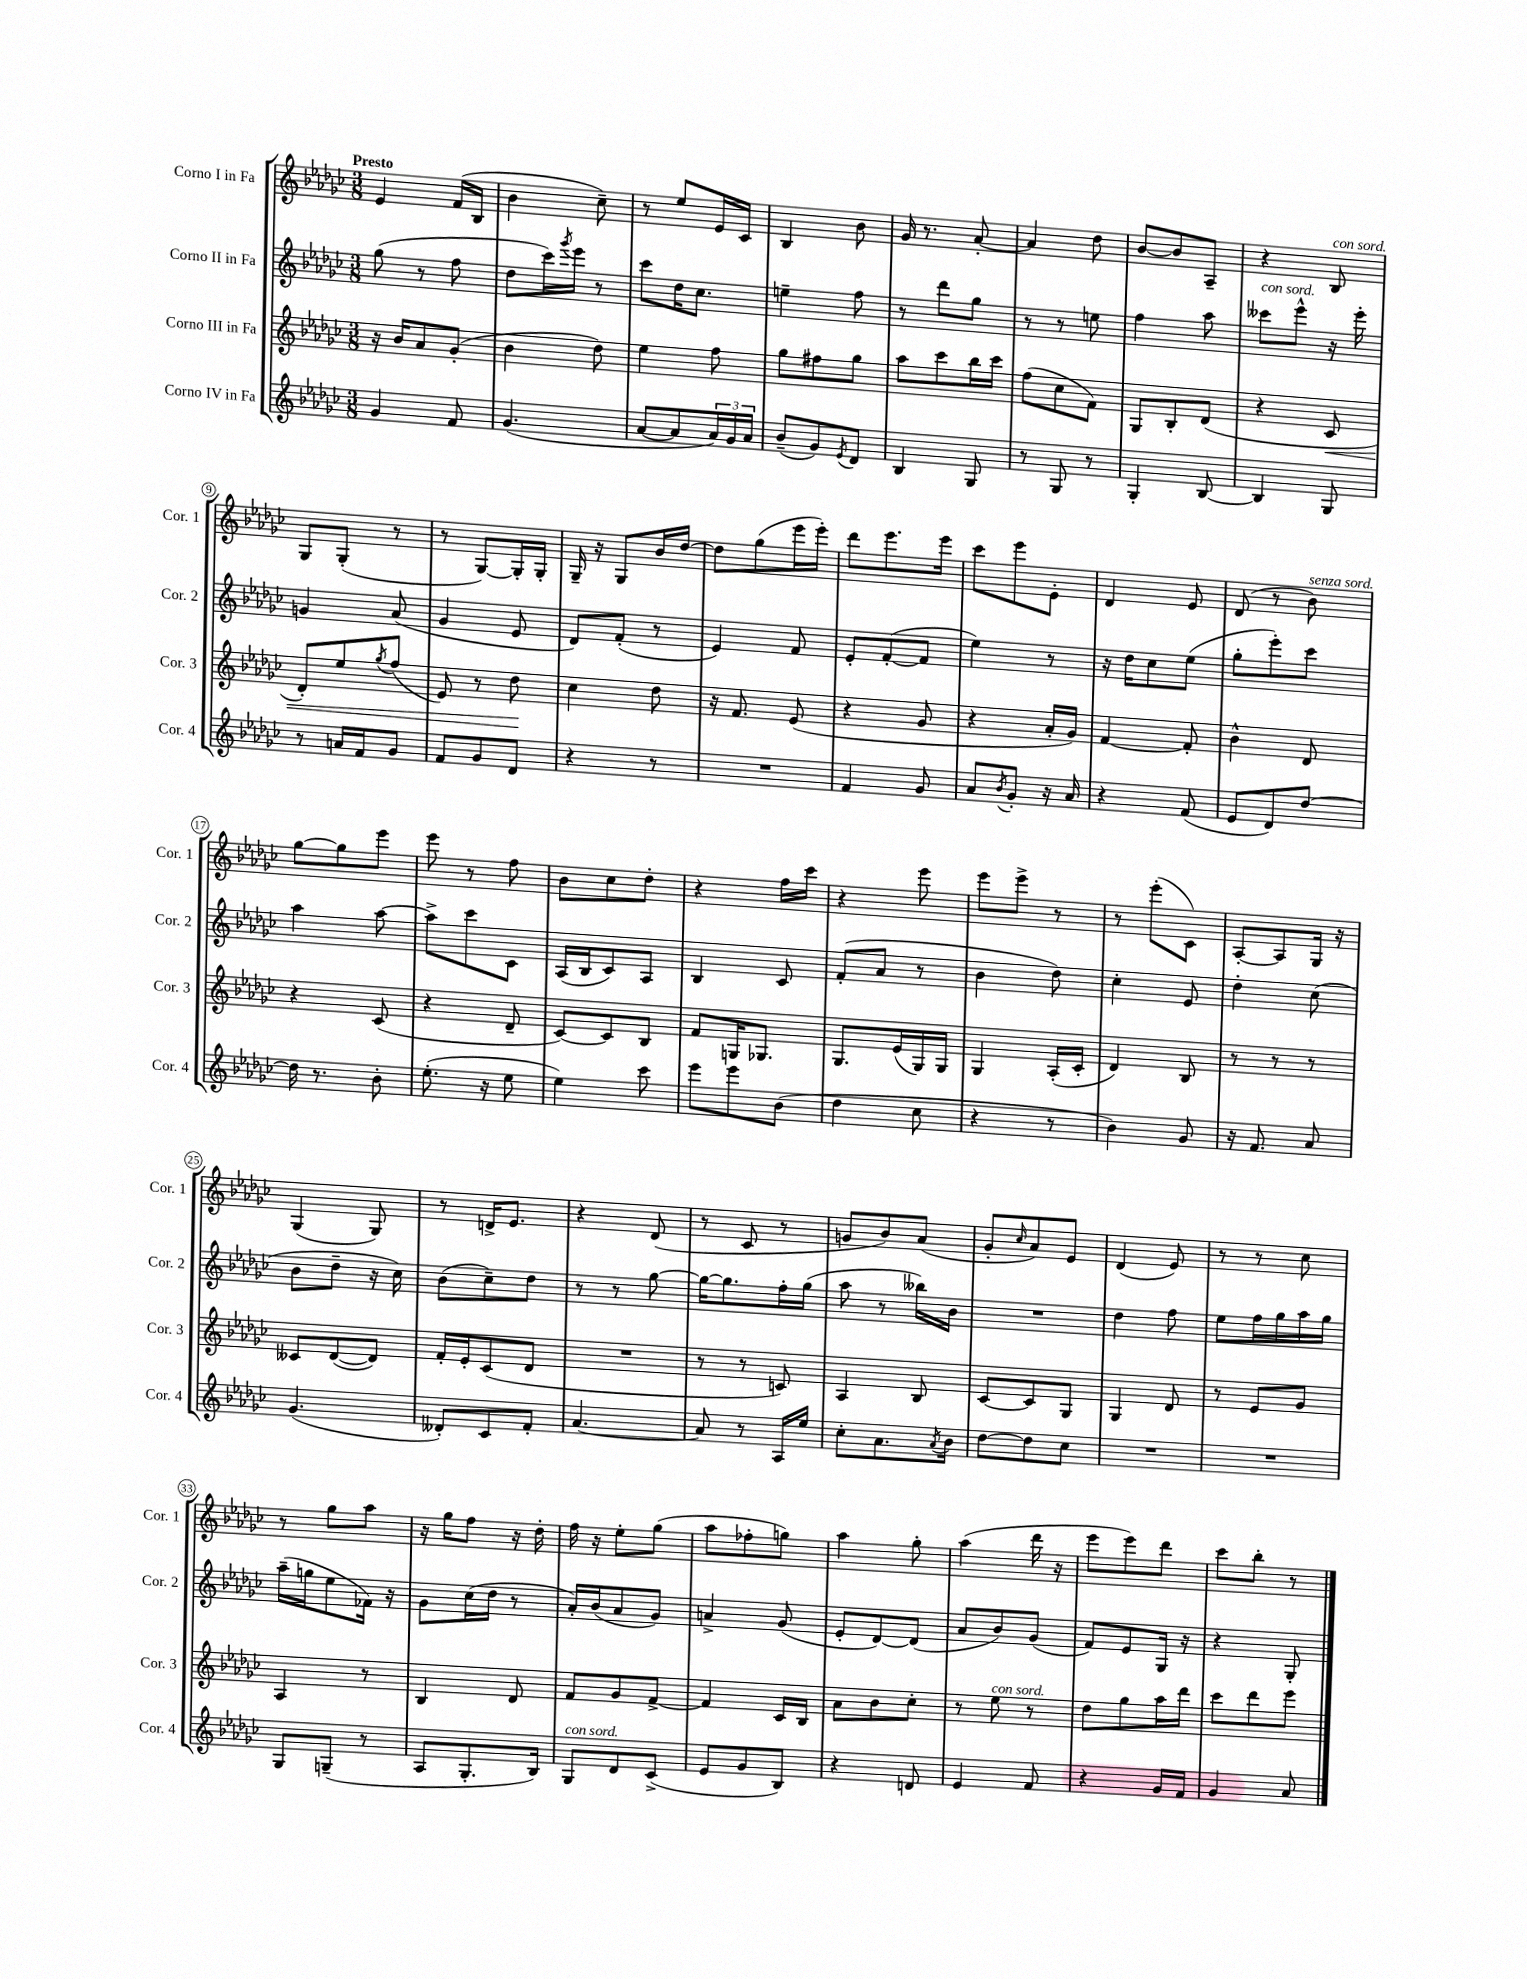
<<
\new StaffGroup <<
\new Staff = "s0" \with { instrumentName = "Corno I in Fa" shortInstrumentName = "Cor. 1" } {
    \clef treble \key ges \major \numericTimeSignature \time 3/8 \tempo "Presto"
    ees'4 f'16( bes16 |
    bes'4 ces''8--) |
    r8 ees''8 ees'16 ces'16 |
    bes4 bes'8 |
    ges'16 r8. aes'8~-. |
    aes'4 des''8 |
    bes'8~ bes'8 aes8-- |
    r4 bes8^\markup { \italic "con sord." } |
    ges8 ges8-.( r8 |
    r8 ges8~) ges16-. ges16-. |
    ges16-- r16 ges8 bes'16 des''16~ |
    des''8 ges''8( ees'''16 ees'''16-.) |
    des'''8 ees'''8. ees'''16 |
    ces'''8 ees'''8 ees'8-. |
    des'4 ees'8 |
    des'8( r8 bes'8^\markup { \italic "senza sord." }) |
    ges''8~ ges''8 ees'''8 |
    ees'''8 r8 f''8 |
    bes'8 ces''8 des''8-. |
    r4 f''16 ces'''16 |
    r4 ees'''8 |
    ees'''8 ees'''8-> r8 |
    r8 ees'''8-.( ces'8) |
    aes8~-. aes8 ges16 r16 |
    ges4( ges8) |
    r8 d'16-> ees'8. |
    r4 des'8( |
    r8 ces'8 r8 |
    g'8 bes'8) aes'8( |
    ges'8-. \grace { ces''16 } aes'8) ees'8 |
    des'4( ees'8) |
    r8 r8 ces''8 |
    r8 ges''8 aes''8 |
    r16 ges''16 f''8 r16 des''16-. |
    f''16 r16 ees''8-. ges''8( |
    aes''8 fes''8-. g''8) |
    aes''4 ges''8-. |
    aes''4( des'''16 r16 |
    ees'''8 ees'''8) des'''8 |
    ces'''8 bes''8-. r8 \bar "|." |
}
\new Staff = "s1" \with { instrumentName = "Corno II in Fa" shortInstrumentName = "Cor. 2" } {
    \clef treble \key ges \major \numericTimeSignature \time 3/8
    ges''8( r8 f''8 |
    des''8 ces'''16) \acciaccatura { ges'''8 } ees'''16 r8 |
    ces'''8 des''16 ces''8. |
    e''4-- f''8 |
    r8 des'''8 ges''8 |
    r8 r8 e''8 |
    f''4 aes''8 |
    ceses'''8^\markup { \italic "con sord." } ees'''8-^ r16 ees'''16-. |
    g'4 aes'8( |
    ges'4 ees'8 |
    des'8) f'8-.( r8 |
    ees'4) f'8 |
    ees'8-. f'8~-.( f'8 |
    ees''4) r8 |
    r16 des''16 ces''8 ees''8( |
    ges''8-. ees'''8-.) ces'''8 |
    aes''4 aes''8~ |
    aes''8-> ces'''8 ces'8 |
    aes16( bes16 ces'8) aes8 |
    bes4 ces'8 |
    f'8-.( aes'8 r8 |
    bes'4 des''8) |
    ces''4-. ees'8 |
    des''4-. ces''8( |
    bes'8 des''8-- r16 ces''16) |
    bes'8( ces''8--) des''8 |
    r8 r8 ges''8~ |
    ges''16~ ges''8. f''16-. ges''16( |
    aes''8 r8 beses''16) bes'16 |
    R4. |
    des''4 f''8 |
    ees''8 f''16 ges''16 aes''16 ges''16 |
    aes''16--( g''16 ees''8 fes'16) r16 |
    ges'8 ces''16( des''16 r8 |
    aes'16-.) bes'16( aes'8 ges'8) |
    a'4-> ges'8( |
    ees'8-. des'8~) des'8( |
    aes'8 bes'8) ges'8( |
    f'8) ees'8 ges16 r16 |
    r4 ges8-. \bar "|." |
}
\new Staff = "s2" \with { instrumentName = "Corno III in Fa" shortInstrumentName = "Cor. 3" } {
    \clef treble \key ges \major \numericTimeSignature \time 3/8
    r16 bes'16 aes'8 ges'8-.( |
    bes'4 des''8) |
    ees''4 f''8 |
    ges''8 fis''8 ges''8 |
    aes''8 ces'''8 bes''16 ces'''16 |
    f''8( ces''8 f'8) |
    ges8 bes8-. des'8( |
    r4 ces'8\< |
    des'8-.) ees''8 \acciaccatura { ges''8 } f''8( |
    ees'8) r8 des''8\! |
    ces''4 des''8 |
    r16 f'8. ees'8( |
    r4 ges'8 |
    r4 aes'16-. ges'16) |
    f'4~ f'8-. |
    bes'4-^ des'8 |
    r4 ces'8( |
    r4 des'8-- |
    ces'8~) ces'8 bes8 |
    f'8 g16 ges8. |
    ges8. ees'16( ges16) ges16 |
    ges4 aes16-.( ces'16-. |
    des'4) bes8 |
    r8 r8 r8 |
    ceses'8 des'8~( des'8) |
    f'16-. ees'16-. ces'8( des'8 |
    R4. |
    r8 r8 c'8) |
    aes4 bes8 |
    ces'8~ ces'8 ges8 |
    ges4 des'8 |
    r8 ees'8 ges'8 |
    aes4 r8 |
    bes4 des'8 |
    f'8 ges'8 f'8~-> |
    f'4 ces'16 bes16 |
    aes'8 bes'8 ces''8-. |
    r8 ees''8^\markup { \italic "con sord." } r8 |
    des''8 ges''8 aes''16 des'''16 |
    ces'''8 des'''8 ees'''8 \bar "|." |
}
\new Staff = "s3" \with { instrumentName = "Corno IV in Fa" shortInstrumentName = "Cor. 4" } {
    \clef treble \key ges \major \numericTimeSignature \time 3/8
    ges'4 f'8 |
    ges'4.( |
    aes'8~ aes'8 \tuplet 3/2 { aes'16) ges'16 aes'16 } |
    bes'8--( ges'8) \acciaccatura { ees'8 } des'8 |
    bes4 ges8 |
    r8 ges8 r8 |
    ges4-. bes8~ |
    bes4 ges8 |
    r8 a'16 f'16 ges'8 |
    f'8 ges'8 des'8 |
    r4 r8 |
    R4. |
    f'4 ges'8 |
    aes'8 \acciaccatura { bes'8 } ges'8-. r16 aes'16 |
    r4 f'8( |
    ees'8 des'8) des''8~ |
    des''16 r8. bes'8-. |
    ees''8.-.( r16 ees''8 |
    ees''4) ces'''8 |
    ees'''8 ees'''8 bes'8( |
    des''4 ces''8 |
    r4 r8 |
    bes'4) ges'8 |
    r16 f'8. aes'8 |
    ges'4.( |
    deses'8-.) ces'8 f'8-. |
    aes'4.~ |
    aes'8 r8 aes16 ees''16 |
    ces''8-. aes'8. \acciaccatura { aes'8 } bes'16 |
    des''8~ des''8 ces''8 |
    R4. |
    R4. |
    ges8 g8--( r8 |
    aes8 ges8.-. bes16) |
    ges8^\markup { \italic "con sord." } des'8 ces'8->( |
    ees'8 ges'8 bes8) |
    r4 d'8 |
    ees'4 f'8 |
    r4 ges'16 f'16 |
    ges'4 aes'8 \bar "|." |
}
>>
>>
\layout { \context { \Score \override BarNumber.stencil = #(make-stencil-circler 0.1 0.3 ly:text-interface::print) } }
